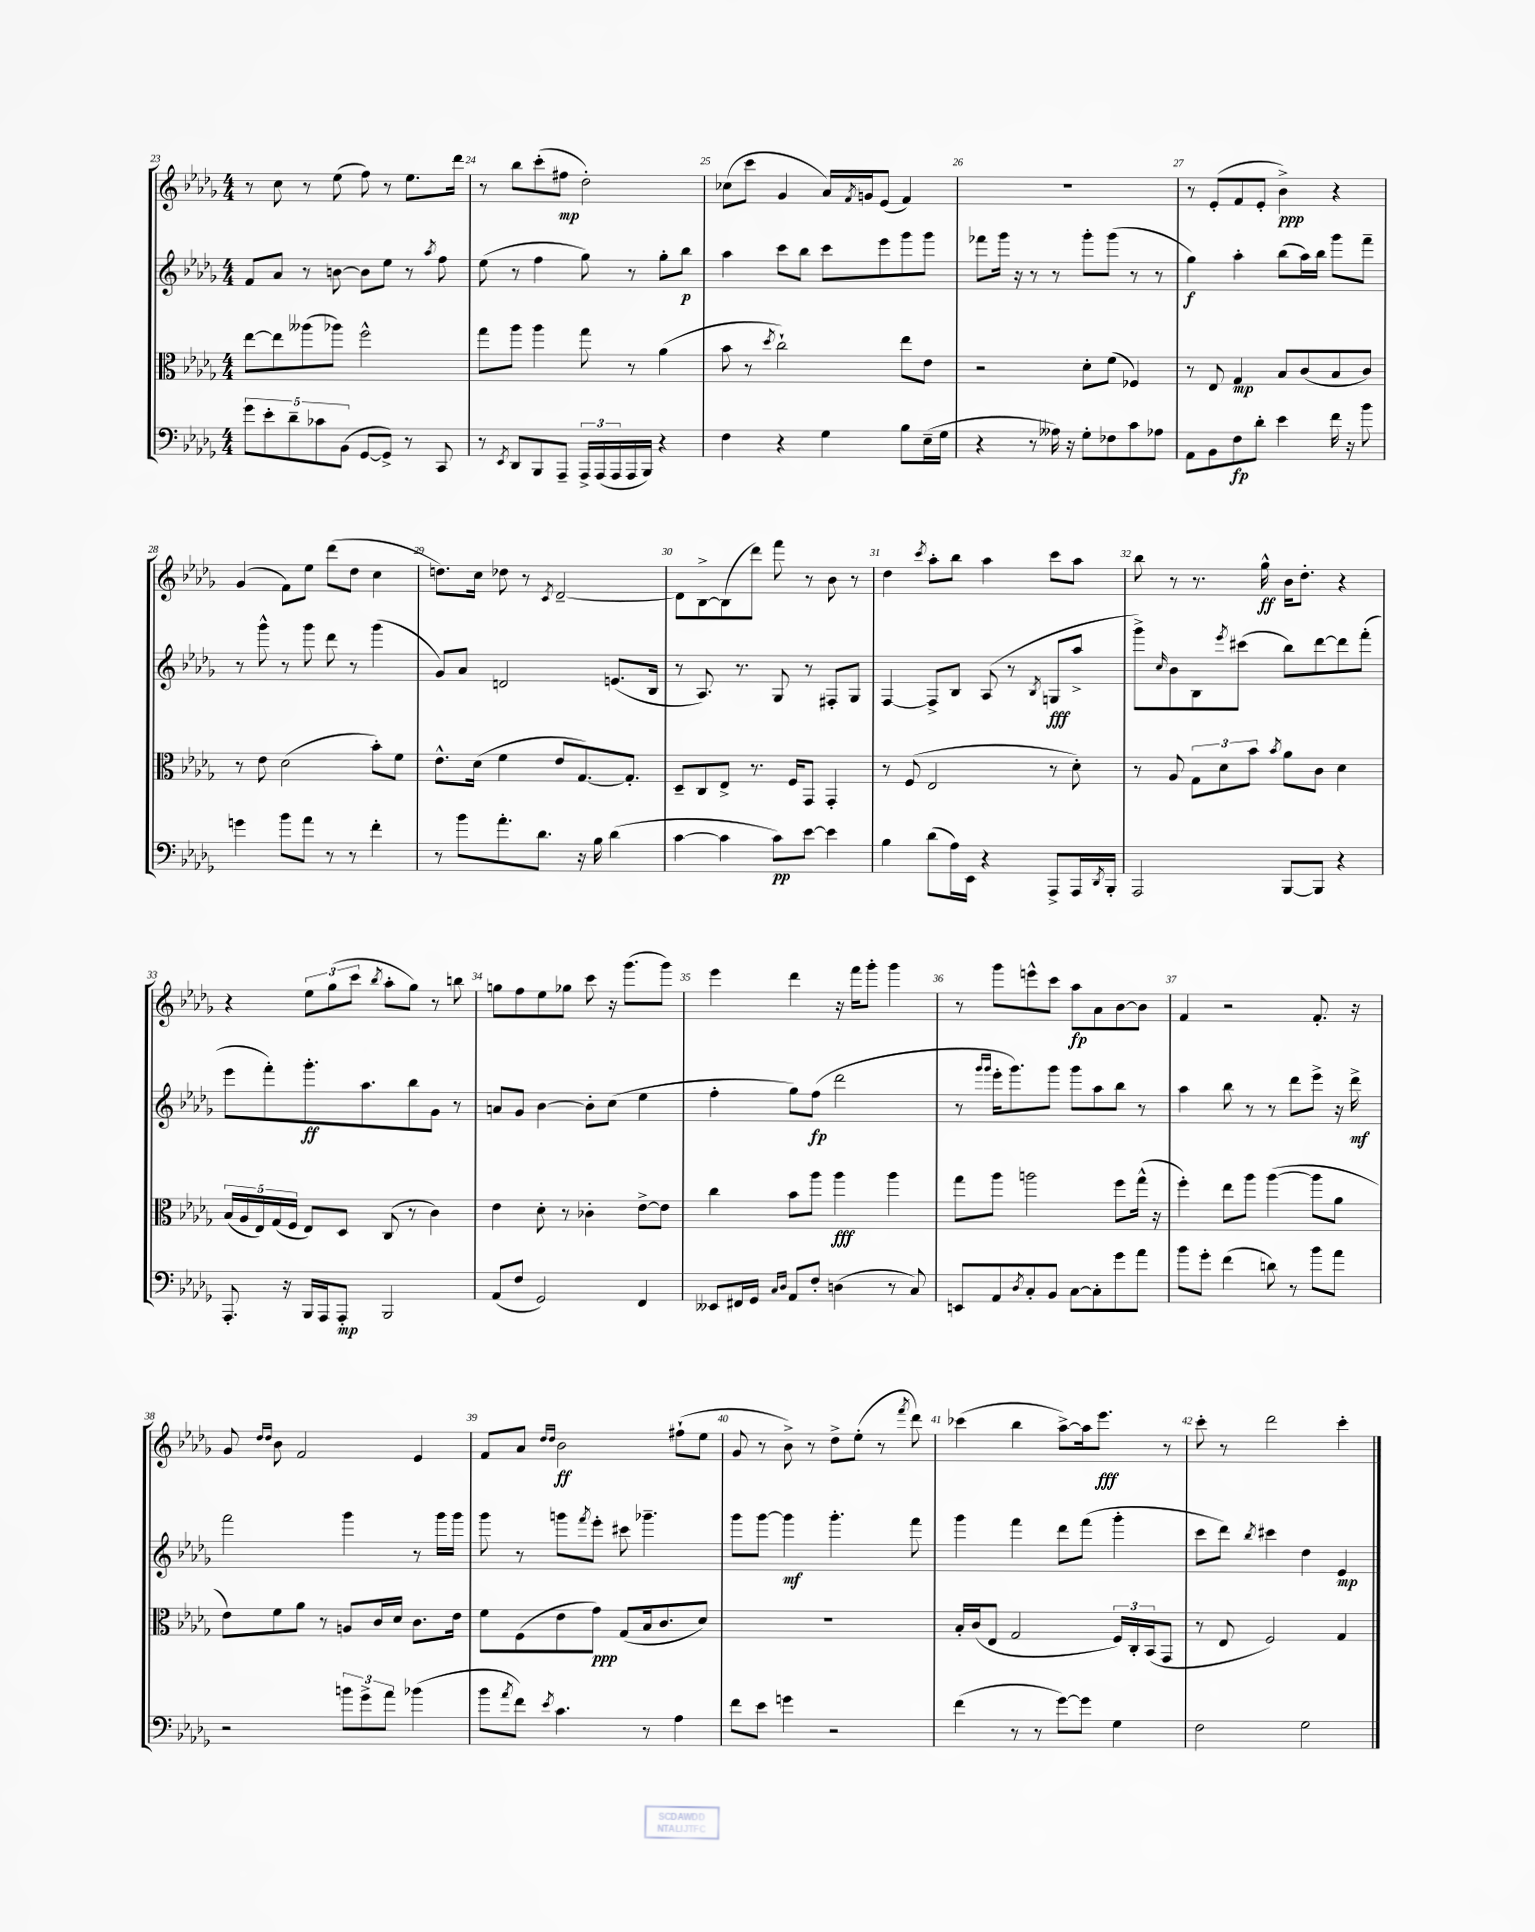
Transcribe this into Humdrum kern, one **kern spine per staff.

**kern	**dynam	**kern	**dynam	**kern	**dynam	**kern	**dynam
*part4	*part4	*part3	*part3	*part2	*part2	*part1	*part1
*staff4	*staff4	*staff3	*staff3	*staff2	*staff2	*staff1	*staff1
*clefF4	*	*clefC3	*	*clefG2	*	*clefG2	*
*k[b-e-a-d-g-]	*	*k[b-e-a-d-g-]	*	*k[b-e-a-d-g-]	*	*k[b-e-a-d-g-]	*
*M4/4	*	*M4/4	*	*M4/4	*	*M4/4	*
=23	=23	=23	=23	=23	=23	=23	=23
10g-\L	.	[8ee-\L	.	8f/L	.	8r	.
10e-'\	.	.	.	.	.	.	.
.	.	8ee-\]	.	8a-/J	.	8cc\	.
10d-~\	.	.	.	.	.	.	.
.	.	(8aa--X\	.	8r	.	8r	.
10c-X\	.	.	.	.	.	.	.
.	.	8aa-X\J)	.	[8bn\	.	(8ee-\	.
(10BB-\J	.	.	.	.	.	.	.
[8GG-/L	.	2ff^^\	.	8b\L]	.	8ff\)	.
8GG-^/J])	.	.	.	8ee-\J	.	8r	.
8r	.	.	.	8r	.	8.ee-\L	.
.	.	.	.	8qaa-/	.	.	.
8CC/	.	.	.	8ff\	.	.	.
.	.	.	.	.	.	16ddd-\Jk	.
=24	=24	=24	=24	=24	=24	=24	=24
8r	.	8gg-\L	.	(8ee-\	.	8r	.
8qEE-/	.	.	.	.	.	.	.
8DD-/L	.	8aa-\J	.	8r	.	8bb-\L	.
8BBB-/	.	4aa-\	.	4ff\	.	(8ccc'\	.
8AAA-~/J	.	.	.	.	.	8ff#X\J	mp
24AAA-^/LL	.	8gg-\	.	8gg-\)	.	2dd-'\)	.
(24AAA-/	.	.	.	.	.	.	.
24AAA-/	.	.	.	.	.	.	.
16AAA-/	.	8r	.	8r	.	.	.
16BBB-/JJ)	.	.	.	.	.	.	.
4r	.	(4a-\	.	8gg-'\L	.	.	.
.	.	.	.	8bb-\J	p	.	.
=25	=25	=25	=25	=25	=25	=25	=25
4F\	.	8b-\	.	4aa-\	.	(8cc-X\L	.
.	.	8r	.	.	.	8ccc\J	.
.	.	8qdd-/	.	.	.	.	.
4r	.	2cc`\)	.	8ccc\L	.	4g-/	.
.	.	.	.	8bb-\J	.	.	.
4G-\	.	.	.	8ccc\L	.	16a-/LL)	.
.	.	.	.	.	.	8qf/	.
.	.	.	.	.	.	16gn/J	.
.	.	.	.	8eee-\	.	(8e-/J	.
8B-\L	.	8ee-\L	.	8ggg-\	.	4f/)	.
(16E-~\L	.	8e-\J	.	8ggg-\J	.	.	.
16G-\JJ	.	.	.	.	.	.	.
=26	=26	=26	=26	=26	=26	=26	=26
4r	.	2r	.	8fff-X\L	.	1r	.
.	.	.	.	16ggg-\Jk	.	.	.
.	.	.	.	16r	.	.	.
8r	.	.	.	8r	.	.	.
16A--X\)	.	.	.	8r	.	.	.
16r	.	.	.	.	.	.	.
8G-'\L	.	8d-'\L	.	8ggg-'\L	.	.	.
8F-X\	.	(8f\J	.	(8ggg-\J	.	.	.
8c\	.	4F-X/)	.	8r	.	.	.
8A-X\J	.	.	.	8r	.	.	.
=27	=27	=27	=27	=27	=27	=27	=27
8AA-\L	.	8r	.	4gg-\)	f	8r	.
8BB-\	.	8E-/	.	.	.	(8e-'/L	.
8F\	fp	4G-/	mp	4aa-'\	.	8f/	.
8d-'\J	.	.	.	.	.	8e-'/J	.
4e-\	.	8B-/L	.	(8bb-\L	.	4b-^\)	ppp
.	.	(8c/	.	16aa-\L)	.	.	.
.	.	.	.	16bb-\JJ	.	.	.
16f\	.	8B-/	.	8ggg-\L	.	4r	.
16r	.	.	.	.	.	.	.
8b-\	.	8c/J)	.	8fff~\J	.	.	.
!!LO:LB:g=z
=28	=28	=28	=28	=28	=28	=28	=28
4gn\	.	8r	.	8r	.	(4g-/	.
.	.	8e-\	.	8ggg-^^\	.	.	.
8b-\L	.	(2d-\	.	8r	.	8f\L)	.
8a-\J	.	.	.	8ggg-\	.	8ee-\J	.
8r	.	.	.	8ddd-\	.	(8ddd-\L	.
8r	.	.	.	8r	.	8dd-\J	.
4f'\	.	8b-'\L)	.	(4ggg-\	.	4cc\	.
.	.	8f\J	.	.	.	.	.
=29	=29	=29	=29	=29	=29	=29	=29
8r	.	8.e-^^\L	.	8g-/L)	.	8.ddn\L)	.
8b-\L	.	.	.	8a-/J	.	.	.
.	.	(16d-\Jk	.	.	.	16cc\Jk	.
8.a-'\	.	4f\	.	2dn/	.	8dd-X\	.
.	.	.	.	.	.	8r	.
8.d-\J	.	.	.	.	.	.	.
.	.	.	.	.	.	8qc/	.
.	.	8e-/L	.	.	.	[2d-~/	.
16r	.	[8.G-/)	.	.	.	.	.
16B-\	.	.	.	.	.	.	.
(4d-\	.	.	.	(8.en/L	.	.	.
.	.	8.G-'/J]	.	.	.	.	.
.	.	.	.	16B-/Jk	.	.	.
=30	=30	=30	=30	=30	=30	=30	=30
[4c\	.	8D-~/L	.	8r	.	8d-\L]	.
.	.	8C/	.	8.A-/)	.	[8B-^\	.
4c\]	.	8E-^/J	.	.	.	(8B-\]	.
.	.	.	.	8.r	.	.	.
.	.	8.r	.	.	.	8ddd-\J)	.
8c\L)	pp	.	.	8G-/	.	8fff\	.
.	.	16F/KL	.	.	.	.	.
[8e-\J	.	8GG-/J	.	8r	.	8r	.
4e-\]	.	4GG-'/	.	8F#X'/L	.	8b-\	.
.	.	.	.	8G-/J	.	8r	.
=31	=31	=31	=31	=31	=31	=31	=31
4B-\	.	8r	.	[4F/	.	4dd-\	.
.	.	(8F/	.	.	.	.	.
.	.	.	.	.	.	8qccc/	.
(8d-\L	.	2E-/	.	8F^/L]	.	8aa-'\L	.
16A-\L)	.	.	.	8B-/J	.	8bb-\J	.
16EE-\JJ	.	.	.	.	.	.	.
4r	.	.	.	(8A-/	.	4aa-\	.
.	.	.	.	8r	.	.	.
.	.	.	.	8qB-/	.	.	.
8AAA-^/L	.	8r	.	8Gn/L	fff	8ccc\L	.
16AAA-/L	.	8d-'\)	.	8aa-^/J	.	8aa-\J	.
8qDD-/	.	.	.	.	.	.	.
16BBB-'/JJ	.	.	.	.	.	.	.
=32	=32	=32	=32	=32	=32	=32	=32
2AAA-/	.	8r	.	8ggg-^\L)	.	8bb-\	.
.	.	.	.	16qqcc/	.	.	.
.	.	8A-/	.	8b-\	.	8r	.
.	.	12G-\L	.	8B-\	.	8.r	.
.	.	12d-\	.	.	.	.	.
.	.	.	.	8qeee-/	.	.	.
.	.	.	.	(8ccc#X\J	.	.	.
.	.	12b-\J	.	.	.	.	.
.	.	.	.	.	.	16gg-^^\	ff
.	.	8qb-/	.	.	.	.	.
[8BBB-/L	.	8a-\L	.	8bb-\L)	.	16b-\KL	.
.	.	.	.	.	.	8.dd-'\J	.
8BBB-/J]	.	8c\J	.	[8ddd-\	.	.	.
4r	.	4d-\	.	8ddd-\]	.	4r	.
.	.	.	.	(8fff'\J	.	.	.
!!LO:LB:g=z
=33	=33	=33	=33	=33	=33	=33	=33
8.AAA-'/	.	(20B-/LL	.	8eee-\L	.	4r	.
.	.	20A-/	.	.	.	.	.
.	.	20E-/)	.	.	.	.	.
.	.	.	.	8fff'\)	.	.	.
.	.	(20G-/	.	.	.	.	.
16r	.	.	.	.	.	.	.
.	.	20F/JJ	.	.	.	.	.
16BBB-/LL	.	8E-/L)	.	8.ggg-'\	ff	12ee-\L	.
16AAA-/J	.	.	.	.	.	.	.
.	.	.	.	.	.	(12gg-\	.
8AAA-'/J	mp	8D-/J	.	.	.	.	.
.	.	.	.	.	.	12ccc\J	.
.	.	.	.	8.aa-\	.	.	.
.	.	.	.	.	.	8qbb-/	.
2BBB-/	.	(8C/	.	.	.	8aa-'\L	.
.	.	8r	.	8bb-\	.	8gg-\J)	.
.	.	4c\)	.	8g-\J	.	8r	.
.	.	.	.	8r	.	8bbn\	.
=34	=34	=34	=34	=34	=34	=34	=34
(8AA-/L	.	4e-\	.	8an/L	.	8ggn\L	.
8F/J	.	.	.	8g-/J	.	8ff\	.
2GG-/)	.	8d-'\	.	[4b-\	.	8ee-\	.
.	.	8r	.	.	.	8gg-X\J	.
.	.	4c-X'\	.	8b-'\L]	.	8ccc\	.
.	.	.	.	(8cc\J	.	16r	.
.	.	.	.	.	.	(8.ggg-\L	.
4FF/	.	[8e-^\L	.	4ee-\	.	.	.
.	.	8e-\J]	.	.	.	8ggg-\J)	.
=35	=35	=35	=35	=35	=35	=35	=35
8EE--X/L	.	4cc\	.	4ff'\	.	4eee-\	.
16FF#X/L	.	.	.	.	.	.	.
16GG-/JJ	.	.	.	.	.	.	.
16qqC/LL	.	.	.	.	.	.	.
16qqD-/JJ	.	.	.	.	.	.	.
8AA-/L	.	8b-\L	.	8gg-\L)	.	4ddd-\	.
8F'/J	.	8aa-\J	.	(8ff\J	fp	.	.
(4Dn\	.	4aa-\	fff	2ddd-\	.	16r	.
.	.	.	.	.	.	16fff\KL	.
.	.	.	.	.	.	8ggg-'\J	.
8r	.	4aa-\	.	.	.	4ggg-\	.
8C/)	.	.	.	.	.	.	.
=36	=36	=36	=36	=36	=36	=36	=36
8EEn/L	.	8gg-\L	.	8r	.	8r	.
.	.	.	.	16qqggg-/LL	.	.	.
.	.	.	.	16qqggg-/JJ	.	.	.
8AA-/	.	8aa-\J	.	16eee-'\KL	.	8ggg-\L	.
.	.	.	.	8.ggg-\)	.	.	.
8qD-/	.	.	.	.	.	.	.
8C'/	.	2aan\	.	.	.	8eeen^^\	.
8BB-/J	.	.	.	8ggg-\J	.	8ccc\J	.
[8C\L	.	.	.	8ggg-\L	.	8aa-\L	fp
8C'\]	.	.	.	8aa-\	.	8a-\	.
8g-\	.	8ff\L	.	8bb-\J	.	[8b-\	.
8a-\J	.	(16gg-^^\Jk	.	8r	.	8b-\J]	.
.	.	16r	.	.	.	.	.
=37	=37	=37	=37	=37	=37	=37	=37
8b-\L	.	4ff'\)	.	4aa-\	.	4f/	.
8g-'\J	.	.	.	.	.	.	.
(4f\	.	8ee-\L	.	8bb-\	.	2r	.
.	.	8aa-\J	.	8r	.	.	.
8dn\)	.	([4aa-\	.	8r	.	.	.
8r	.	.	.	8ddd-\L	.	.	.
8b-\L	.	8aa-\L]	.	8eee-^\J	.	8.f'/	.
8a-\J	.	8a-\J	.	16r	.	.	.
.	.	.	.	16ddd-^\	mf	16r	.
!!LO:LB:g=z
=38	=38	=38	=38	=38	=38	=38	=38
2r	.	8e-\L)	.	2fff\	.	8g-/	.
.	.	.	.	.	.	16qqdd-/LL	.
.	.	.	.	.	.	16qqdd-/JJ	.
.	.	8f\	.	.	.	8b-\	.
.	.	8a-\J	.	.	.	2f/	.
.	.	8r	.	.	.	.	.
12bn\L	.	8An/L	.	4ggg-\	.	.	.
12g-^\	.	.	.	.	.	.	.
.	.	16c/L	.	.	.	.	.
12a-\J	.	.	.	.	.	.	.
.	.	16d-/JJ	.	.	.	.	.
(4b-X\	.	8.c\L	.	8r	.	4e-/	.
.	.	.	.	16ggg-\LL	.	.	.
.	.	16e-\Jk	.	16ggg-\JJ	.	.	.
=39	=39	=39	=39	=39	=39	=39	=39
8b-\L	.	8f\L	.	8ggg-\	.	8f/L	.
8qa-/	.	.	.	.	.	.	.
8f\J)	.	(8F\	.	8r	.	8a-/J	.
.	.	.	.	.	.	16qqdd-/LL	.
8qe-/	.	.	.	.	.	16qqdd-/JJ	.
4.c\	.	8e-\	.	8gggn\L	.	2b-\	ff
.	.	.	.	8qfff/	.	.	.
.	.	8g-\J)	ppp	8eee-'\J	.	.	.
.	.	(8G-/L	.	8ccc#X\	.	.	.
8r	.	16B-/k	.	4.ggg-X~\	.	.	.
.	.	8.c/	.	.	.	.	.
4A-\	.	.	.	.	.	(8ff#X`\L	.
.	.	8d-/J)	.	.	.	8ee-\J	.
=40	=40	=40	=40	=40	=40	=40	=40
8f\L	.	1r	.	8ggg-\L	.	8g-/	.
8e-\J	.	.	.	[8ggg-\J	.	8r	.
4gn\	.	.	.	4ggg-\]	mf	8b-^\)	.
.	.	.	.	.	.	8r	.
2r	.	.	.	4.ggg-'\	.	8dd-^\L	.
.	.	.	.	.	.	(8ee-'\J	.
.	.	.	.	.	.	8r	.
.	.	.	.	.	.	8qfff/	.
.	.	.	.	8fff\	.	8ddd-\)	.
=41	=41	=41	=41	=41	=41	=41	=41
(4f\	.	16B-'/LL	.	4ggg-\	.	(4ccc-X\	.
.	.	(16c/J	.	.	.	.	.
.	.	8E-/J	.	.	.	.	.
8r	.	2G-/	.	4fff\	.	4bb-\	.
8r	.	.	.	.	.	.	.
[8g-\L)	.	.	.	8ddd-\L	.	[8aa-^\L)	.
8g-\J]	.	.	.	(8fff\J	.	16aa-\k]	.
.	.	.	.	.	.	8.eee-\J	fff
4G-\	.	24F/LL)	.	4ggg-'\	.	.	.
.	.	24C'/	.	.	.	.	.
.	.	(24BB-/J	.	.	.	.	.
.	.	8GG-/J	.	.	.	8r	.
=42	=42	=42	=42	=42	=42	=42	=42
2F\	.	8r	.	8ccc\L	.	8ccc'\	.
.	.	8E-/	.	8ddd-\J)	.	8r	.
.	.	.	.	8qbb-/	.	.	.
.	.	2F/)	.	4ccc#X\	.	2ddd-\	.
2G-\	.	.	.	4dd-\	.	.	.
.	.	4G-/	.	4e-/	mp	4ccc'\	.
==	==	==	==	==	==	==	==
*-	*-	*-	*-	*-	*-	*-	*-
